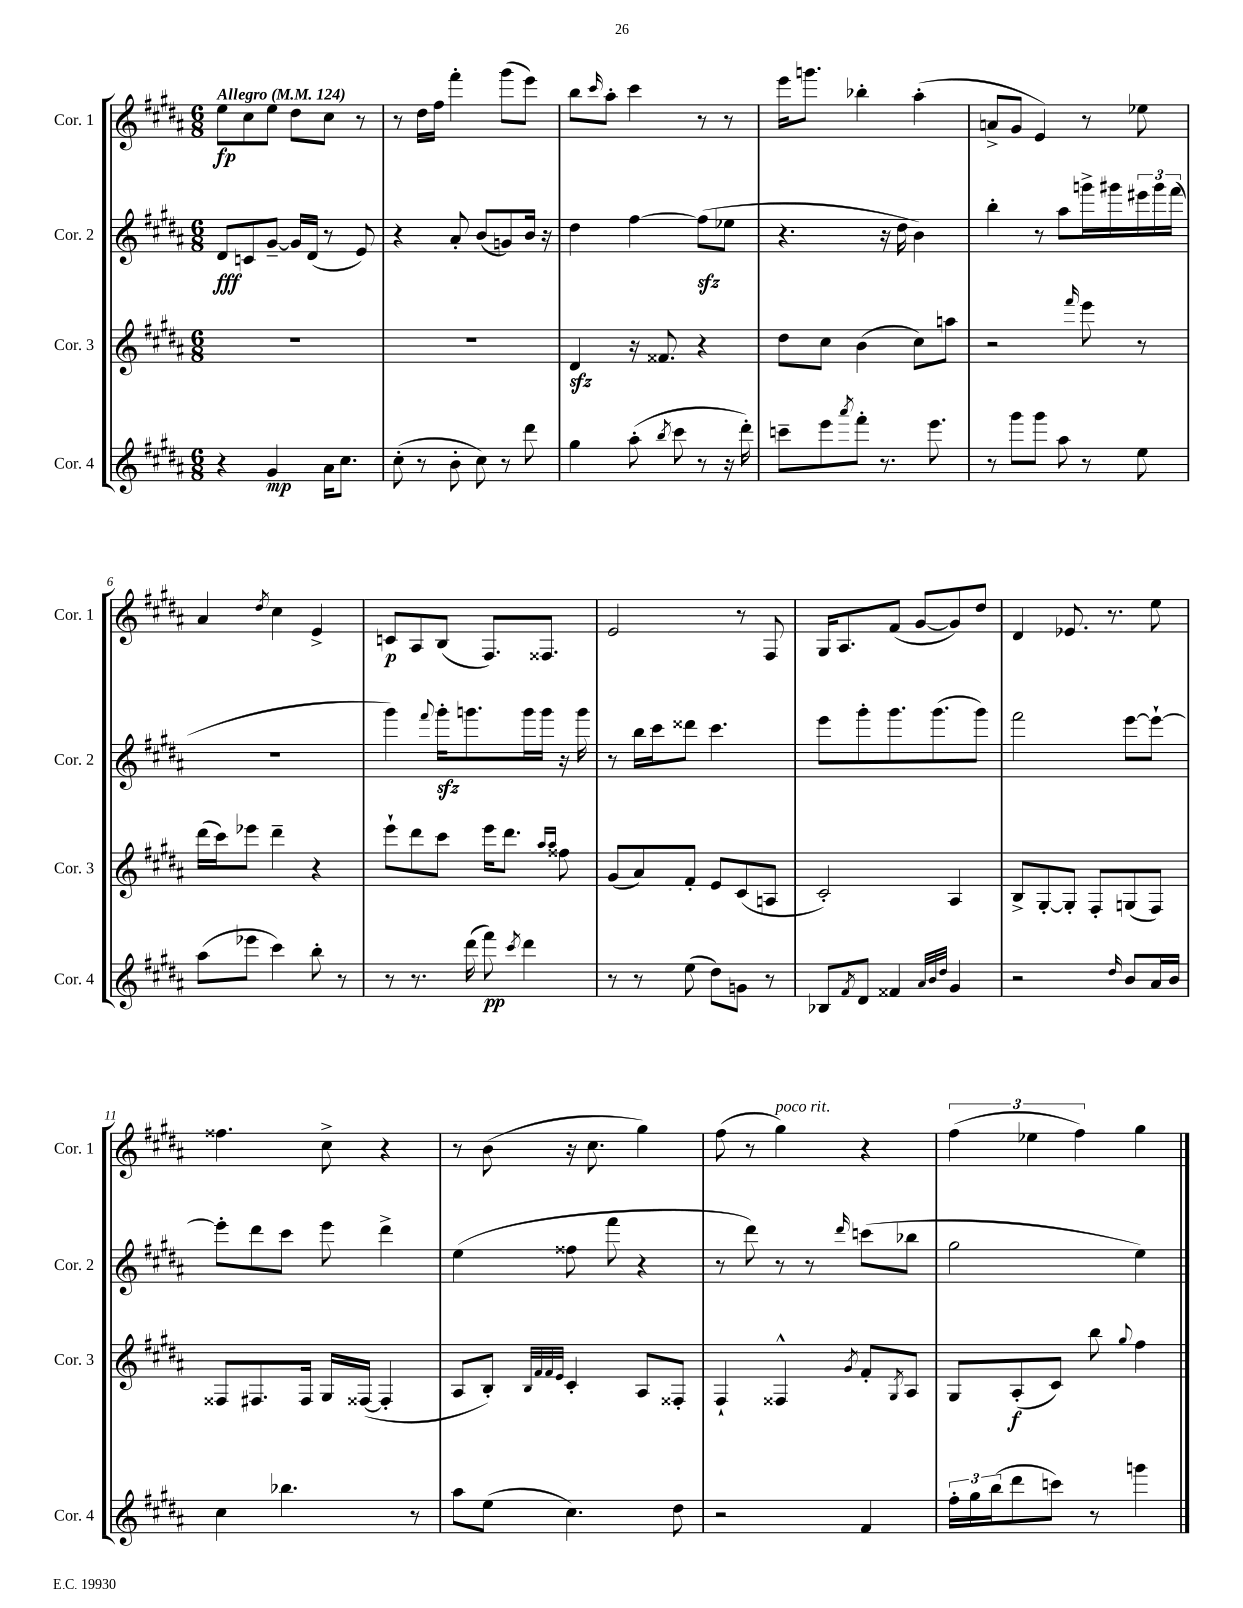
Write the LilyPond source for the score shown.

<<
\new StaffGroup <<
\new Staff = "s0" \with { instrumentName = "Cor. 1" shortInstrumentName = "Cor. 1" } {
    \clef treble \key b \major \numericTimeSignature \time 6/8 \tempo "Allegro" 4 = 124
    e''8\fp cis''8 e''8 dis''8 cis''8 r8 |
    r8 dis''16 fis''16 fis'''4-. gis'''8( e'''8) |
    b''8 \grace { cis'''16 } ais''8-. cis'''4 r8 r8 |
    e'''16 g'''8. bes''4-. ais''4-.( |
    a'8-> gis'8 e'4) r8 ees''8 |
    ais'4 \acciaccatura { dis''8 } cis''4 e'4-> |
    c'8\p ais8 b8( fis8.) fisis8. |
    e'2 r8 fis8 |
    gis16 ais8. fis'8( gis'8~ gis'8) dis''8 |
    dis'4 ees'8. r8. e''8 |
    fisis''4. cis''8-> r4 |
    r8 b'8( r16 cis''8. gis''4) |
    fis''8( r8 gis''4^\markup { \italic "poco rit." }) r4 |
    \tuplet 3/2 { fis''4( ees''4 fis''4) } gis''4 \bar "|." |
}
\new Staff = "s1" \with { instrumentName = "Cor. 2" shortInstrumentName = "Cor. 2" } {
    \clef treble \key b \major \numericTimeSignature \time 6/8
    dis'8\fff c'8 gis'8~-- gis'16 dis'16( r8 e'8) |
    r4 ais'8-. b'8( g'8) b'16 r16 |
    dis''4 fis''4~ fis''8\sfz( ees''8 |
    r4. r16 dis''16 b'4) |
    b''4-. r8 ais''8 g'''16-> gis'''16 \tuplet 3/2 { eis'''16 gis'''16 fis'''16( } |
    R2. |
    gis'''4) \appoggiatura { fis'''8 } gis'''16-.\sfz g'''8. g'''16 g'''16 r16 g'''16 |
    r8 b''16 cis'''16 disis'''8 cis'''4. |
    e'''8 gis'''8-. gis'''8. gis'''8.( gis'''8) |
    fis'''2 e'''8~ e'''8~-! |
    e'''8-. dis'''8 cis'''8 e'''8 dis'''4-> |
    e''4( fisis''8 fis'''8 r4 |
    r8 dis'''8) r8 r8 \grace { dis'''16 } c'''8( bes''8 |
    gis''2 e''4) \bar "|." |
}
\new Staff = "s2" \with { instrumentName = "Cor. 3" shortInstrumentName = "Cor. 3" } {
    \clef treble \key b \major \numericTimeSignature \time 6/8
    R2. |
    R2. |
    dis'4\sfz r16 fisis'8. r4 |
    dis''8 cis''8 b'4( cis''8) a''8 |
    r2 \grace { fis'''16 } e'''8 r8 |
    dis'''16( cis'''16) ees'''8 dis'''4-- r4 |
    e'''8-! dis'''8 cis'''8 e'''16 dis'''8. \grace { ais''16 ais''16 } fisis''8 |
    gis'8( ais'8) fis'8-. e'8 cis'8( a8 |
    cis'2-.) ais4 |
    b8-> gis8~-. gis8-. fis8-. g8( fis8) |
    fisis8 fis8. fis16 gis16 fisis16~( fisis4-. |
    ais8 b8-.) \grace { b32 fis'32 fis'32 e'32 } cis'4-. ais8 fisis8-. |
    fis4-! fisis4-^ \acciaccatura { gis'8 } fis'8-. \acciaccatura { gis8 } ais8 |
    gis8 ais8-.\f( cis'8) b''8 \appoggiatura { gis''8 } fis''4 \bar "|." |
}
\new Staff = "s3" \with { instrumentName = "Cor. 4" shortInstrumentName = "Cor. 4" } {
    \clef treble \key b \major \numericTimeSignature \time 6/8
    r4 gis'4\mp ais'16 cis''8. |
    cis''8-.( r8 b'8-. cis''8) r8 dis'''8 |
    gis''4 ais''8-.( \acciaccatura { b''8 } cis'''8 r8 r16 dis'''16-.) |
    c'''8-- e'''8 \acciaccatura { ais'''8 } fis'''8-. r8. e'''8. |
    r8 gis'''8 gis'''8 ais''8 r8 e''8 |
    ais''8( ees'''8 cis'''4) b''8-. r8 |
    r8 r8. dis'''16( fis'''8\pp) \acciaccatura { cis'''8 } dis'''4 |
    r8 r8 e''8( dis''8) g'8 r8 |
    bes8 \acciaccatura { fis'8 } dis'8 fisis'4 \grace { ais'32 b'32 dis''32 } gis'4 |
    r2 \grace { dis''16 } b'8 ais'16 b'16 |
    cis''4 bes''4. r8 |
    ais''8 e''8( cis''4.) dis''8 |
    r2 fis'4 |
    \tuplet 3/2 { fis''16-. gis''16 b''16( } dis'''8 c'''8) r8 g'''4 \bar "|." |
}
>>
>>
